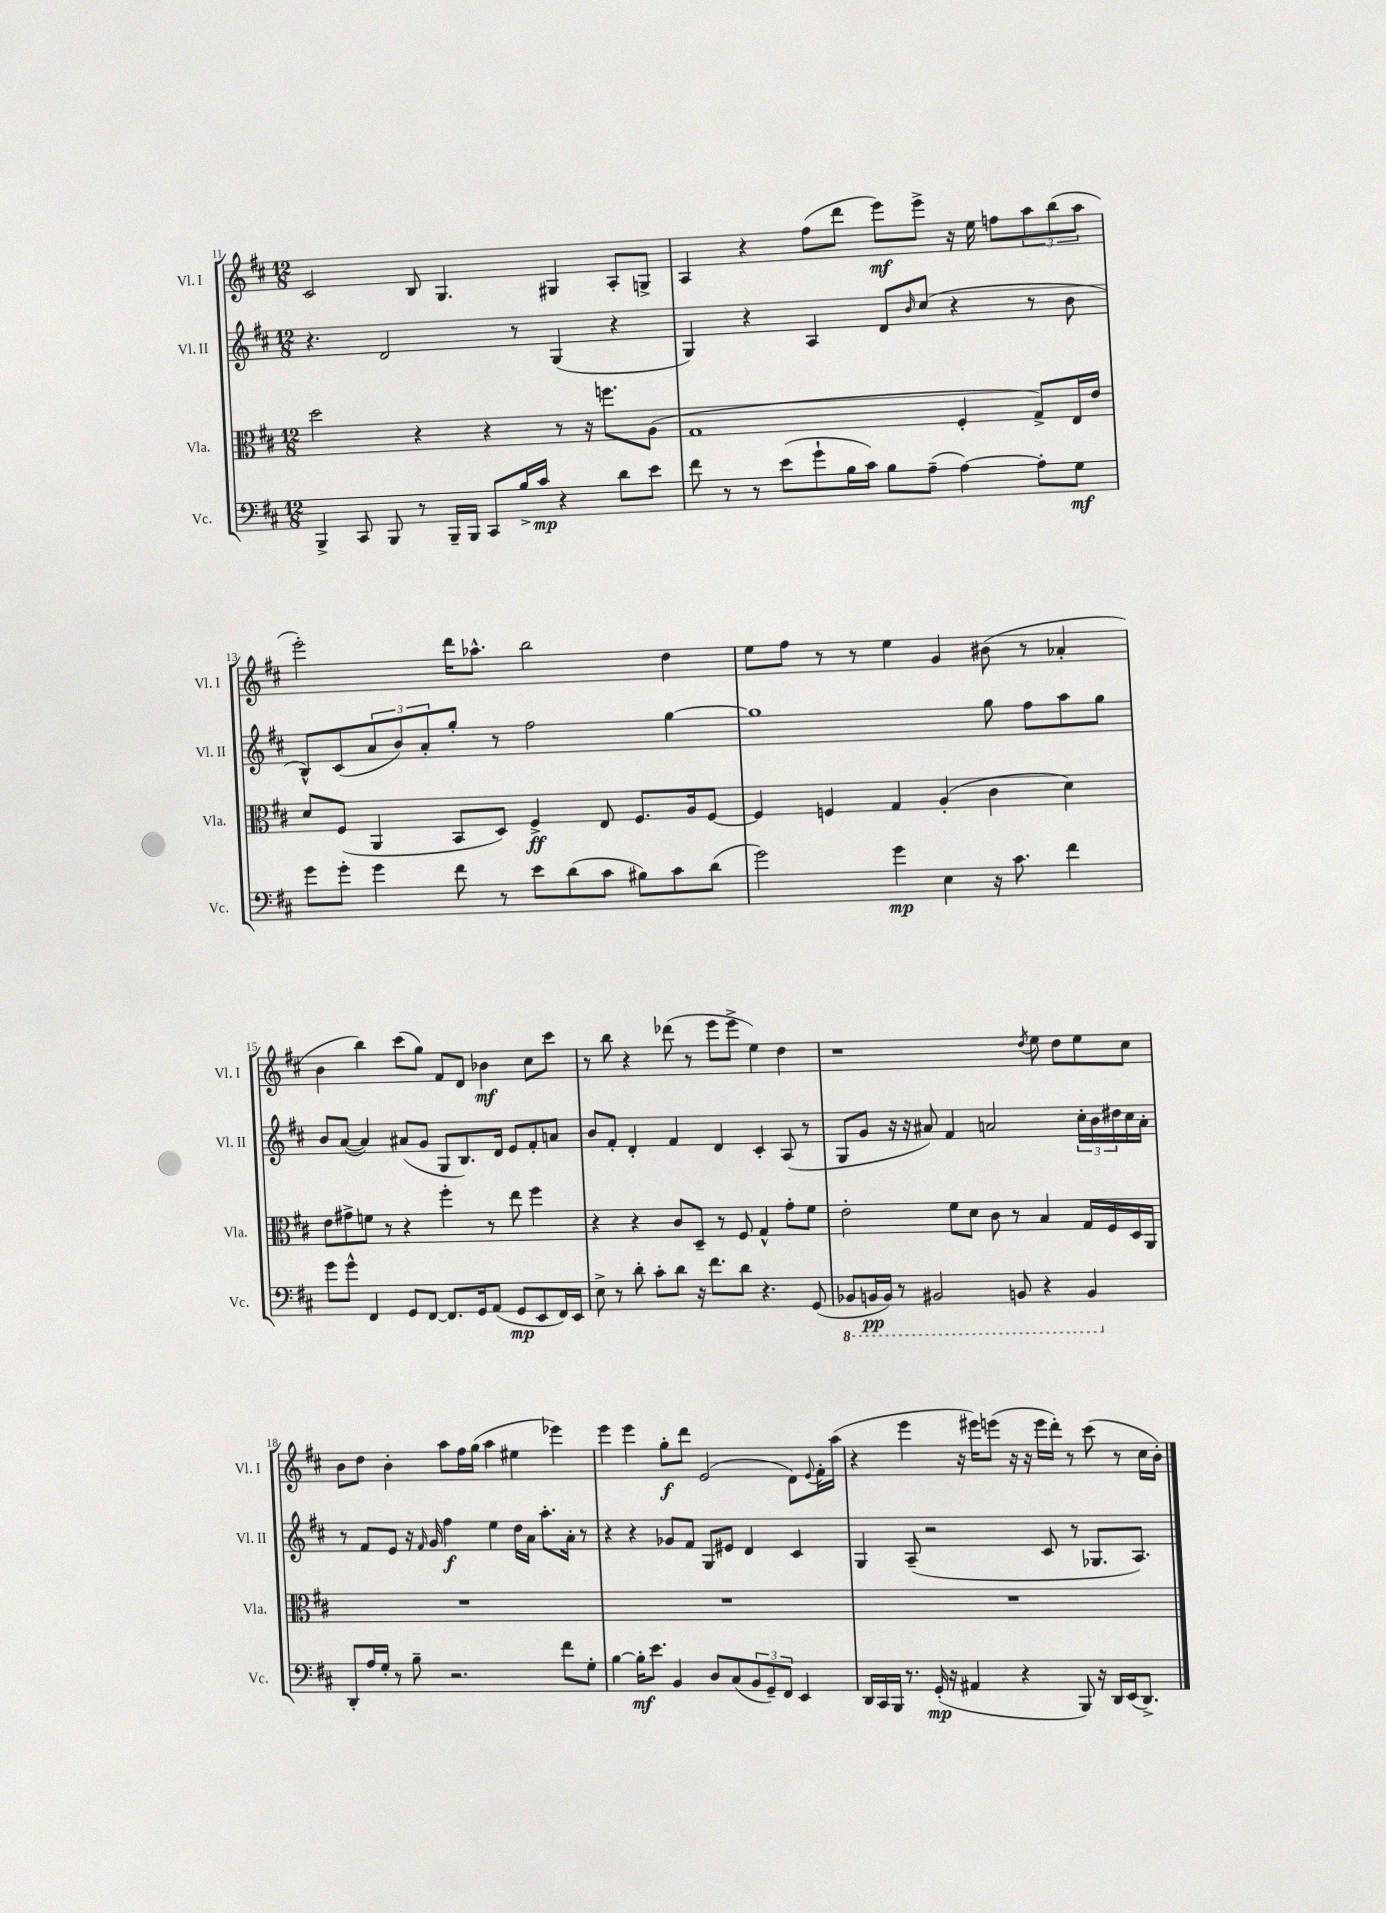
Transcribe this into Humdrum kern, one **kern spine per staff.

**kern	**dynam	**kern	**dynam	**kern	**dynam	**kern	**dynam
*part4	*part4	*part3	*part3	*part2	*part2	*part1	*part1
*staff4	*staff4	*staff3	*staff3	*staff2	*staff2	*staff1	*staff1
*I"Vc.	*	*I"Vla.	*	*I"Vl. II	*	*I"Vl. I	*
*I'Vc.	*	*I'Vla.	*	*I'Vl. II	*	*I'Vl. I	*
*clefF4	*	*clefC3	*	*clefG2	*	*clefG2	*
*k[f#c#]	*	*k[f#c#]	*	*k[f#c#]	*	*k[f#c#]	*
*M12/8	*	*M12/8	*	*M12/8	*	*M12/8	*
=11	=11	=11	=11	=11	=11	=11	=11
4BBB^/	.	2dd\	.	4.r	.	2c#/	.
8CC#/	.	.	.	.	.	.	.
8BBB/	.	.	.	2d/	.	.	.
8r	.	4r	.	.	.	8B/	.
16BBB~/LL	.	.	.	.	.	4.G/	.
16BBB/JJ	.	.	.	.	.	.	.
8CC#/L	.	4r	.	.	.	.	.
16B^/L	.	.	.	8r	.	.	.
16c#/JJ	mp	.	.	.	.	.	.
4r	.	8r	.	(4G/	.	4G#X/	.
.	.	16r	.	.	.	.	.
.	.	8.ffn\L	.	.	.	.	.
8d\L	.	.	.	4r	.	8A'/L	.
8e\J	.	(8A\J	.	.	.	8Gn^/J	.
=12	=12	=12	=12	=12	=12	=12	=12
8f#\	.	1G	.	4G/)	.	4A/	.
8r	.	.	.	.	.	.	.
8r	.	.	.	4r	.	4r	.
(8e\L	.	.	.	.	.	.	.
8g`\	.	.	.	4A/	.	(8ff#\L	.
16B\L	.	.	.	.	.	8ddd\J	.
16c#\JJ)	.	.	.	.	.	.	.
8B\L	.	.	.	8d/L	.	8eee\L)	mf
.	.	.	.	16qqb/	.	.	.
(8A~\J	.	.	.	(8cc#/J	.	8eee^\J	.
[4A\)	.	4F#'/	.	4r	.	16r	.
.	.	.	.	.	.	16ee\	.
.	.	.	.	.	.	8ffn\L	.
8A'\L]	.	8G^/L)	.	8r	.	12aa\	.
.	.	.	.	.	.	(12bb\	.
8G\J	mf	16E/L	.	8b\	.	.	.
.	.	.	.	.	.	12aa\J	.
.	.	16e/JJ	.	.	.	.	.
!!LO:LB:g=z
=13	=13	=13	=13	=13	=13	=13	=13
8g\L	.	8d/L	.	8B^^/L)	.	2eee'\)	.
8g'\J	.	(8F#/J	.	(8c#/	.	.	.
4g\	.	4AA/	.	12a/	.	.	.
.	.	.	.	12b/)	.	.	.
.	.	.	.	12a'/	.	.	.
8f#\	.	8BB/L	.	8gg'/J	.	16ddd\KL	.
.	.	.	.	.	.	8.aa-X^^\J	.
8r	.	8D/J)	.	8r	.	.	.
8e\L	.	4F#^/	ff	2ff#\	.	2bb\	.
(8d\	.	.	.	.	.	.	.
8c#\J	.	8E/	.	.	.	.	.
8B#X\L)	.	8.F#/L	.	.	.	.	.
8c#\	.	.	.	[4gg\	.	4dd\	.
.	.	16A/k	.	.	.	.	.
(8d\J	.	[8F#/J	.	.	.	.	.
=14	=14	=14	=14	=14	=14	=14	=14
2g\)	.	4F#/]	.	1gg]	.	8ee\L	.
.	.	.	.	.	.	8ff#\J	.
.	.	4Fn/	.	.	.	8r	.
.	.	.	.	.	.	8r	.
4g\	mp	4G/	.	.	.	4ee\	.
4E\	.	(4A'/	.	.	.	4g/	.
16r	.	4c#\	.	8gg\	.	(8b#X\	.
8.c#\	.	.	.	.	.	.	.
.	.	.	.	8ff#\L	.	8r	.
4f#\	.	4d\)	.	8aa\	.	4a-X'/	.
.	.	.	.	8gg\J	.	.	.
!!LO:LB:g=z
=15	=15	=15	=15	=15	=15	=15	=15
8g\L	.	8e\L	.	8b/L	.	4b\	.
8g^^\J	.	8g#X^\	.	([8a/J	.	.	.
4FF#/	.	8fn\J	.	4a/])	.	4bb\)	.
.	.	8r	.	.	.	.	.
8GG/L	.	4r	.	(8a#X/L	.	(8ccc#\L	.
[8FF#/J	.	.	.	8g/J	.	8gg\J)	.
8.FF#/L]	.	4ff#'\	.	8G/L	.	8f#/L	.
.	.	.	.	8.B/)	.	8d/J	.
16GG/k	.	.	.	.	.	.	.
(8AA/J	.	8r	.	.	.	4b-X\	mf
.	.	.	.	16d/Jk	.	.	.
8GG/L	mp	8ee\	.	8e/L	.	.	.
8EE/	.	4ff#\	.	8f#'/	.	8cc#\L	.
16FF#/L)	.	.	.	8an/J	.	8ccc#\J	.
16EE/JJ	.	.	.	.	.	.	.
=16	=16	=16	=16	=16	=16	=16	=16
8E^\	.	4r	.	8b/L	.	8r	.
8r	.	.	.	8f#'/J	.	8bb\	.
8d'\	.	4r	.	4d'/	.	4r	.
8c#'\L	.	.	.	.	.	.	.
8d\J	.	8c#/L	.	4f#/	.	(8ddd-X\	.
16r	.	8D~/J	.	.	.	8r	.
8.f#\L	.	.	.	.	.	.	.
.	.	8r	.	4d/	.	8eee\L	.
8d\J	.	8F#/	.	.	.	8eee^\J	.
4.r	.	4G^^/	.	4c#'/	.	4ee\)	.
.	.	8g'\L	.	(8A/	.	4dd\	.
(8GG/	.	8f#\J	.	8r	.	.	.
=17	=17	=17	=17	=17	=17	=17	=17
*8ba	*	*	*	*	*	*	*
8BBB-X/L	.	2e'\	.	8G/L	.	1r	.
16BBBn/L	pp	.	.	8g/J	.	.	.
16BBB/JJ)	.	.	.	.	.	.	.
8r	.	.	.	16r	.	.	.
.	.	.	.	16r	.	.	.
2BBB#X/	.	.	.	8a#X/)	.	.	.
.	.	8f#\L	.	4f#/	.	.	.
.	.	8d\J	.	.	.	.	.
.	.	8c#\	.	2an/	.	.	.
8BBBn/	.	8r	.	.	.	.	.
.	.	.	.	.	.	8qdd/	.
4r	.	4B/	.	.	.	8ee\	.
.	.	.	.	.	.	8dd\L	.
4BBB/	.	16G/LL	.	24cc#'\LL	.	8ee\	.
.	.	.	.	24b\	.	.	.
.	.	16F#/	.	.	.	.	.
.	.	.	.	24dd#X\	.	.	.
.	.	16D/	.	16cc#\	.	8cc#\J	.
.	.	16AA/JJ	.	16a'\JJ	.	.	.
!!LO:LB:g=z
=18	=18	=18	=18	=18	=18	=18	=18
*X8ba	*	*	*	*	*	*	*
8DD'/L	.	1.r	.	8r	.	8b\L	.
16A/L	.	.	.	8f#/L	.	8dd\J	.
16G'/JJ	.	.	.	.	.	.	.
8r	.	.	.	8e/J	.	4b'\	.
8B~\	.	.	.	16r	.	.	.
.	.	.	.	16qqf#/	.	.	.
.	.	.	.	16g/	.	.	.
2.r	.	.	.	4ff#\	f	8aa\L	.
.	.	.	.	.	.	16ff#\L	.
.	.	.	.	.	.	(16gg\JJ	.
.	.	.	.	4ee\	.	4aa\	.
.	.	.	.	16dd\LL	.	4ee#X\	.
.	.	.	.	16a\JJ	.	.	.
.	.	.	.	8.aa'\L	.	.	.
8f#\L	.	.	.	.	.	4eee-X\)	.
.	.	.	.	16a'\Jk	.	.	.
8G'\J	.	.	.	8r	.	.	.
=19	=19	=19	=19	=19	=19	=19	=19
[4B\	.	1.r	.	4r	.	4eee\	.
16B'\KL]	mf	.	.	4r	.	4eee\	.
8.e\J	.	.	.	.	.	.	.
4BB/	.	.	.	8g-X/L	.	8gg'\L	f
.	.	.	.	8f#/J	.	8ddd\J	.
8D/L	.	.	.	8G/L	.	(2e/	.
(8C#/	.	.	.	8e#X/J	.	.	.
12BB/	.	.	.	4d/	.	.	.
12GG~/)	.	.	.	.	.	.	.
12FF#/J	.	.	.	.	.	.	.
4EE/	.	.	.	4c#/	.	8d\L)	.
.	.	.	.	.	.	8qqe/	.
.	.	.	.	.	.	16f#'\L	.
.	.	.	.	.	.	(16aa\JJ	.
=20	=20	=20	=20	=20	=20	=20	=20
16DD/LL	.	1.r	.	4G/	.	4r	.
16CC#/	.	.	.	.	.	.	.
16BBB/JJ	.	.	.	.	.	.	.
8.r	.	.	.	.	.	.	.
.	.	.	.	(8A~/	.	4eee\	.
(16GG'/	mp	.	.	2r	.	.	.
16r	.	.	.	.	.	.	.
4AA#X/	.	.	.	.	.	16r	.
.	.	.	.	.	.	16eee#X\KL)	.
.	.	.	.	.	.	(8eeen\J	.
4r	.	.	.	.	.	16r	.
.	.	.	.	.	.	16r	.
.	.	.	.	8c#/	.	16eee\LL	.
.	.	.	.	.	.	16ddd'\JJ)	.
8BBB/)	.	.	.	8r	.	8r	.
16r	.	.	.	8.G-X/L	.	(8ccc#\	.
16DD/LL	.	.	.	.	.	.	.
(16EE/J	.	.	.	.	.	8r	.
8.DD^/J)	.	.	.	8.A/J)	.	.	.
.	.	.	.	.	.	16cc#\LL	.
.	.	.	.	.	.	16b'\JJ)	.
==	==	==	==	==	==	==	==
*-	*-	*-	*-	*-	*-	*-	*-
